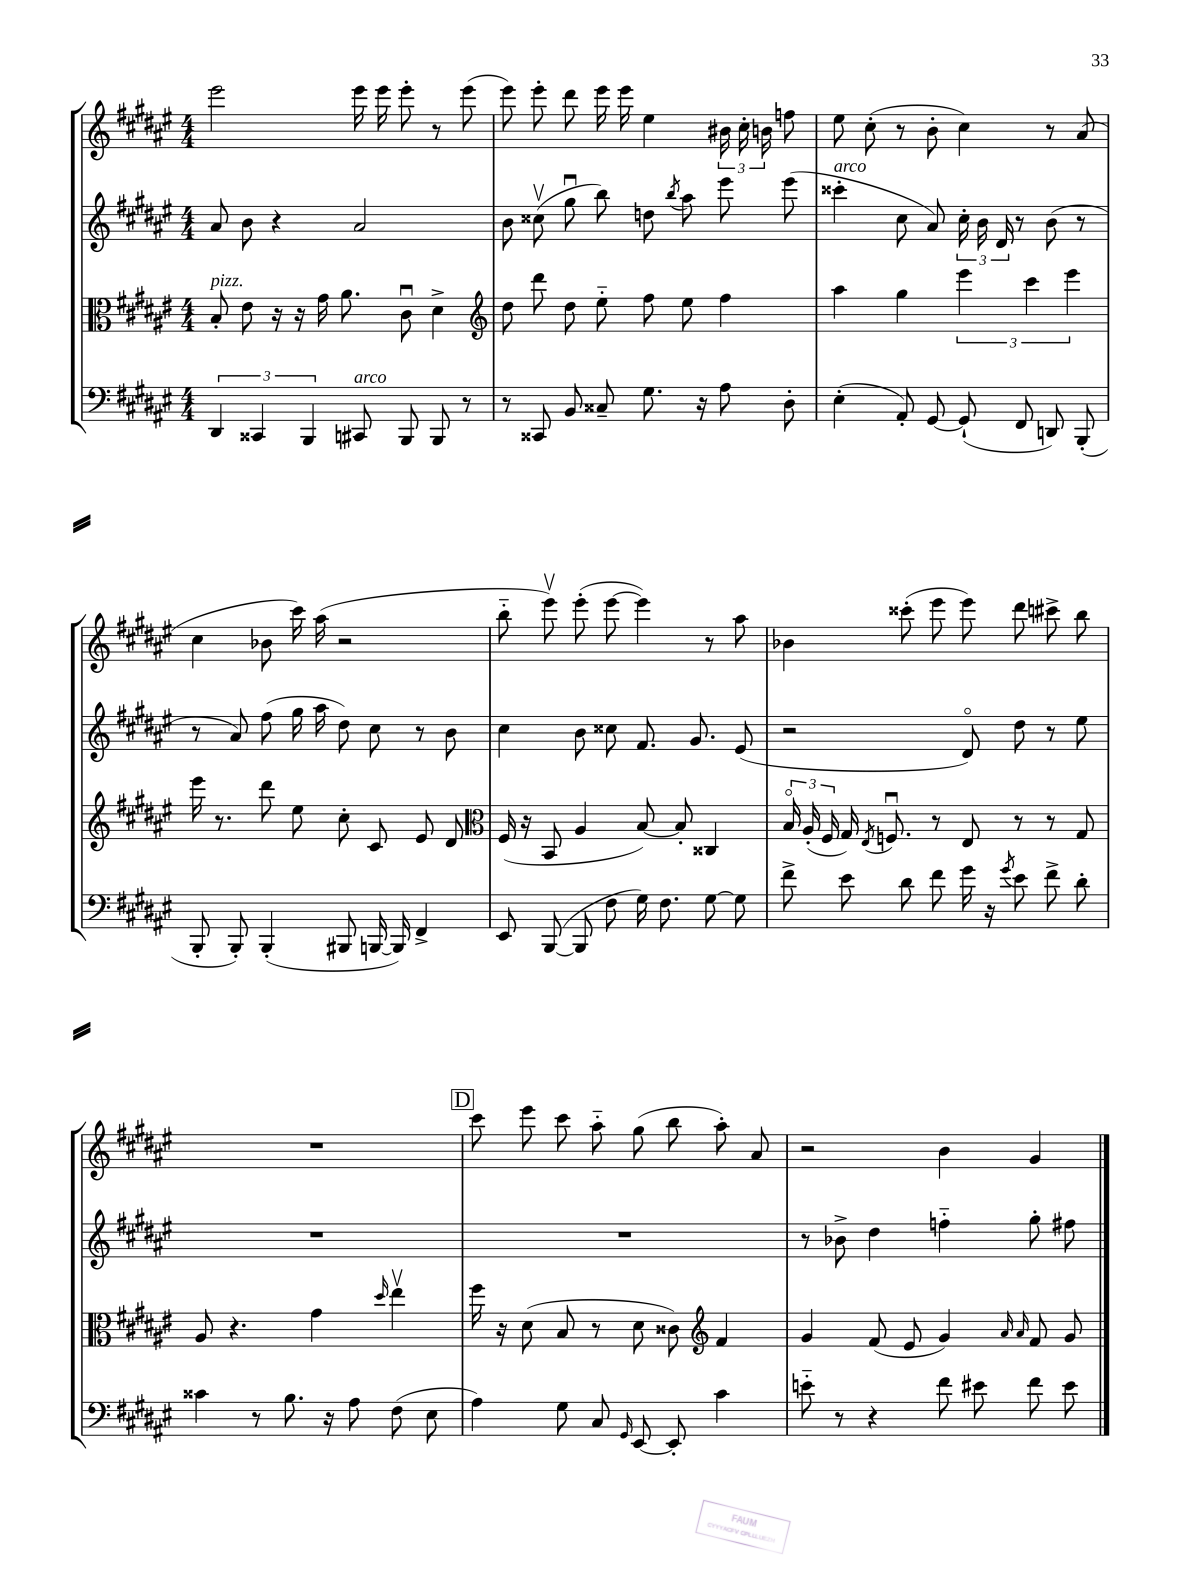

**kern	**kern	**kern	**kern
*part4	*part3	*part2	*part1
*staff4	*staff3	*staff2	*staff1
*clefF4	*clefC3	*clefG2	*clefG2
*k[f#c#g#d#a#e#]	*k[f#c#g#d#a#e#]	*k[f#c#g#d#a#e#]	*k[f#c#g#d#a#e#]
*M4/4	*M4/4	*M4/4	*M4/4
=93	=93	=93	=93
!	!LO:TX:a:i:t=pizz.	!	!
6DD#/	8B'/	8a#/	2eee#\
.	8e#\	8b\	.
6CC##X/	.	.	.
.	16r	4r	.
.	16r	.	.
6BBB/	.	.	.
.	16g#\	.	.
.	8.a#\	.	.
!LO:TX:a:i:t=arco	!	!	!
8CC#X/	.	2a#/	16eee#\
.	.	.	16eee#\
8BBB/	8c#u\	.	8eee#'\
8BBB/	4d#^\	.	8r
8r	.	.	(8eee#\
=94	=94	=94	=94
*	*clefG2	*	*
8r	8dd#\	8b\	8eee#\)
8CC##X/	8ddd#\	(8cc##Xv\	8eee#'\
8BB/	8dd#\	8gg#u\	8ddd#\
8C##X~/	8ee#\	8bb\)	16eee#\
.	.	.	16eee#\
8.G#\	8ff#\	8ddn\	4ee#\
.	.	8qbb/	.
.	8ee#\	8aa#\	.
16r	.	.	.
8A#\	4ff#\	8eee#\	24b#X\
.	.	.	24cc#'\
.	.	.	24bn\
8D#'\	.	(8eee#\	8ffn\
=95	=95	=95	=95
!	!	!LO:TX:a:i:t=arco	!
(4E#'\	4aa#\	4ccc##X'\	8ee#\
.	.	.	(8cc#'\
8AA#'/)	4gg#\	8cc#\	8r
[8GG#/	.	8a#/)	8b'\
(8GG#`/]	6eee#\	24cc#'\	4cc#\)
.	.	24b\	.
.	.	24d#/	.
8FF#/	.	8r	.
.	6ccc#\	.	.
8DDn/)	.	(8b\	8r
.	6eee#\	.	.
(8BBB'/	.	8r	(8a#/
!!LO:LB:g=z
=96	=96	=96	=96
8BBB'/	16eee#\	8r	4cc#\
.	8.r	.	.
8BBB'/)	.	8a#/)	.
(4BBB'/	8ddd#\	(8ff#\	8b-X\
.	8ee#\	16gg#\	16ccc#\)
.	.	16aa#\	(16aa#\
8BBB#X/	8cc#'\	8dd#\)	2r
[16BBBn/	8c#/	8cc#\	.
16BBB/])	.	.	.
4FF#^/	8e#/	8r	.
.	8d#/	8b\	.
=97	=97	=97	=97
*	*clefC3	*	*
8EE#/	(16F#/	4cc#\	8bb\
.	16r	.	.
([8BBB/	8BB/	.	8eee#v\)
8BBB/]	4A#/	8b\	(8eee#'\
8F#\	.	8cc##X\	[8eee#\
16G#\)	[8B/)	8.f#/	4eee#\])
8.F#\	.	.	.
.	8B'/]	.	.
.	.	8.g#/	.
[8G#\	4C##X/	.	8r
8G#\]	.	(8e#/	8aa#\
=98	=98	=98	=98
8f#^\	24B/	2r	4b-X\
.	(24A#'/	.	.
.	24F#/	.	.
8e#\	16G#/)	.	.
.	8qE#/	.	.
.	8.Fnu/	.	.
8d#\	.	.	(8ccc##X'\
8f#\	8r	.	8eee#\
16g#\	8E#/	8d#/)	8eee#\)
16r	.	.	.
8qg#/	.	.	.
8e#\	8r	8dd#\	8ddd#\
8f#^\	8r	8r	8ccc#X^\
8d#'\	8G#/	8ee#\	8bb\
!!LO:LB:g=z
=99	=99	=99	=99
4c##X\	8A#/	1r	1r
.	4.r	.	.
8r	.	.	.
8.B\	.	.	.
.	4g#\	.	.
16r	.	.	.
8A#\	.	.	.
.	16qqdd#/	.	.
(8F#\	4ee#v\	.	.
8E#\	.	.	.
!!LO:REH:place=s1:t=D
=100	=100	=100	=100
4A#\)	16ff#\	1r	8ccc#\
.	16r	.	.
.	(8d#\	.	8eee#\
8G#\	8B/	.	8ccc#\
8C#/	8r	.	8aa#\
16qqGG#/	.	.	.
[8EE#/	8d#\	.	(8gg#\
8EE#'/]	8c##X\)	.	8bb\
*	*clefG2	*	*
4c#\	4f#/	.	8aa#'\)
.	.	.	8a#/
=101	=101	=101	=101
8en\	4g#/	8r	2r
8r	.	8b-X^\	.
4r	(8f#/	4dd#\	.
.	8e#/	.	.
8f#\	4g#/)	4ffn\	4b\
8e#X\	.	.	.
.	16qqa#/	.	.
.	16qqa#/	.	.
8f#\	8f#/	8gg#'\	4g#/
8e#\	8g#/	8ff#X\	.
==	==	==	==
*-	*-	*-	*-
